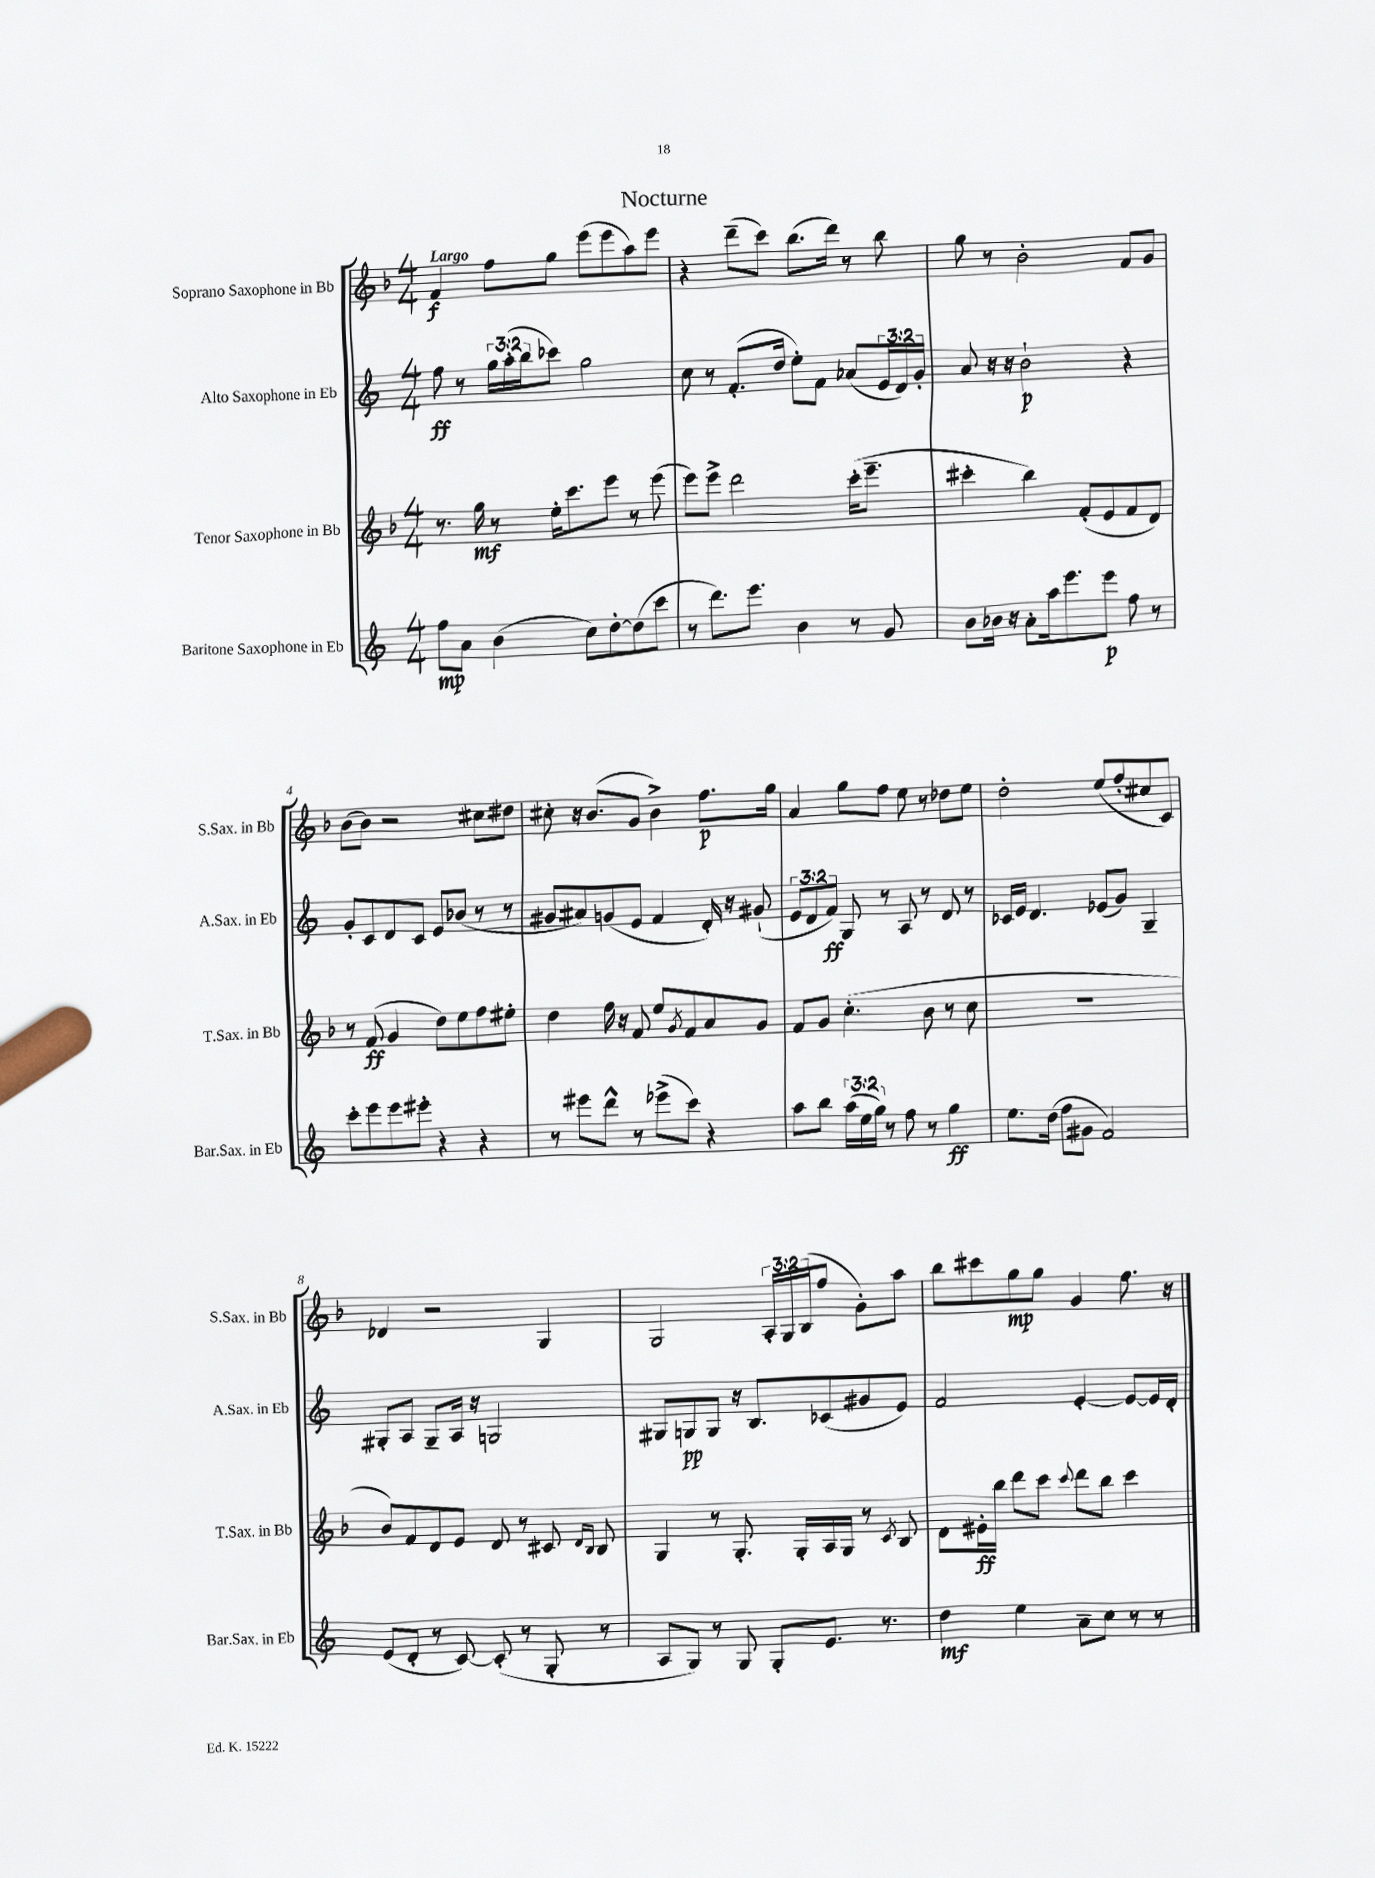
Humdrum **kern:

**kern	**kern	**kern	**kern
*staff4	*staff3	*staff2	*staff1
*clefG2	*clefG2	*clefG2	*clefG2
*k[]	*k[b-]	*k[]	*k[b-]
*M4/4	*M4/4	*M4/4	*M4/4
8ff	8.r	8ff	4f
8a	.	8r	.
.	16gg	.	.
(4b	8r	24gg	8ff
.	.	(24aa'	.
.	.	24bb	.
.	16ee'	8ccc-)	8gg
.	8.ccc	.	.
8cc)	.	2gg	(8eee
[8dd'	8eee	.	8eee
(8dd]	8r	.	8aa)
8ccc	(8eee	.	8eee
=	=	=	=
8r	8eee)	8cc	4r
8.ddd)	8eee^	8r	.
.	2ddd	(8.f'	(8ddd~
8.eee	.	.	.
.	.	.	8ccc)
.	.	16dd	.
4b	.	8ee')	(8.bb-
.	.	8f	.
.	.	.	16ddd)
8r	(16ccc'	(8a-	8r
.	8.eee~	.	.
8g	.	24e	8bb-
.	.	24d)	.
.	.	24g'	.
=	=	=	=
8b	4ccc#'	8a	8gg
16b-	.	16r	8r
16r	.	16r	.
8a'	4bb-)	2b`	2b-'
16aa	.	.	.
8.eee	.	.	.
.	(8f'	.	.
8eee	8e	.	.
8ff	8f	4r	8f
8r	8d)	.	8g
=	=	=	=
8ccc'	8r	8g'	(8b-
8eee	(8f	8c	8b-)
8eee	4g	8d	2r
8eee#'	.	8c	.
4r	8dd)	8e	.
.	8ee	(8b-	.
4r	8ff	8r	8cc#
.	8ee#'	8r	8dd#
=	=	=	=
8r	4dd	8g#	8cc#'
8eee#	.	8a#)	16r
.	.	.	(8.b-
8ddd^^	16ff	(8g	.
.	16r	.	.
8r	8f	8e	8g
(8eee-^	8ee	4f	4b-^)
.	8qg	.	.
8ccc)	8f	.	.
4r	8a	16d')	8.ff
.	.	16r	.
.	8g	(8g#`	.
.	.	.	16gg
=	=	=	=
8aa	8f	12e	4a
.	.	12d	.
8bb	8g	.	.
.	.	12f)	.
(24aa	(4.cc'	8G	8gg
24ee	.	.	.
24gg)	.	.	.
8r	.	8r	8ff
8ff	.	8A	8ee
8r	8b-	8r	8r
4gg	8r	8d	8dd-
.	8cc	8r	8ee
=	=	=	=
8.ee	1r	16c-	2dd'
.	.	16e	.
.	.	4.d	.
(16dd	.	.	.
8ff	.	.	.
8g#	.	.	.
2f)	.	(8e-	(8ee
.	.	8g)	8ff'
.	.	4G~	8cc#
.	.	.	8c)
=	=	=	=
(8e	8b-)	8G#'	4d-
8d'	8f	8A	.
8r	8d	8G#~	2r
[8c)	8e	16A	.
.	.	16r	.
(8c']	8d	2G	.
8r	8r	.	.
8G'	8c#	.	4G
.	16qqd	.	.
.	16qqB-	.	.
8r	8B-	.	.
=	=	=	=
8A	4G	8G#	2G
8G)	.	8G	.
8r	8r	8G	.
8G	8.G'	16r	.
.	.	8.B	.
8G'	.	.	24A'
.	.	.	24G
.	16G'	.	.
.	.	.	(24B-
8.e	16A	(8c-	8ff
.	16G	.	.
.	8r	8g#	8g')
8.r	.	.	.
.	8qc	.	.
.	8B-	8e)	8aa
=	=	=	=
4dd	8d	2f	8bb-
.	16e#'	.	8ccc#
.	16bb-	.	.
4ee	8ddd	.	8gg
.	8ccc	.	8gg
.	8qqccc	.	.
8a~	8ddd	[4e'	4g
8cc	8bb-	.	.
8r	4ccc	8e_	8.ff
8r	.	16e]	.
.	.	16d'	16r
==	==	==	==
*-	*-	*-	*-
